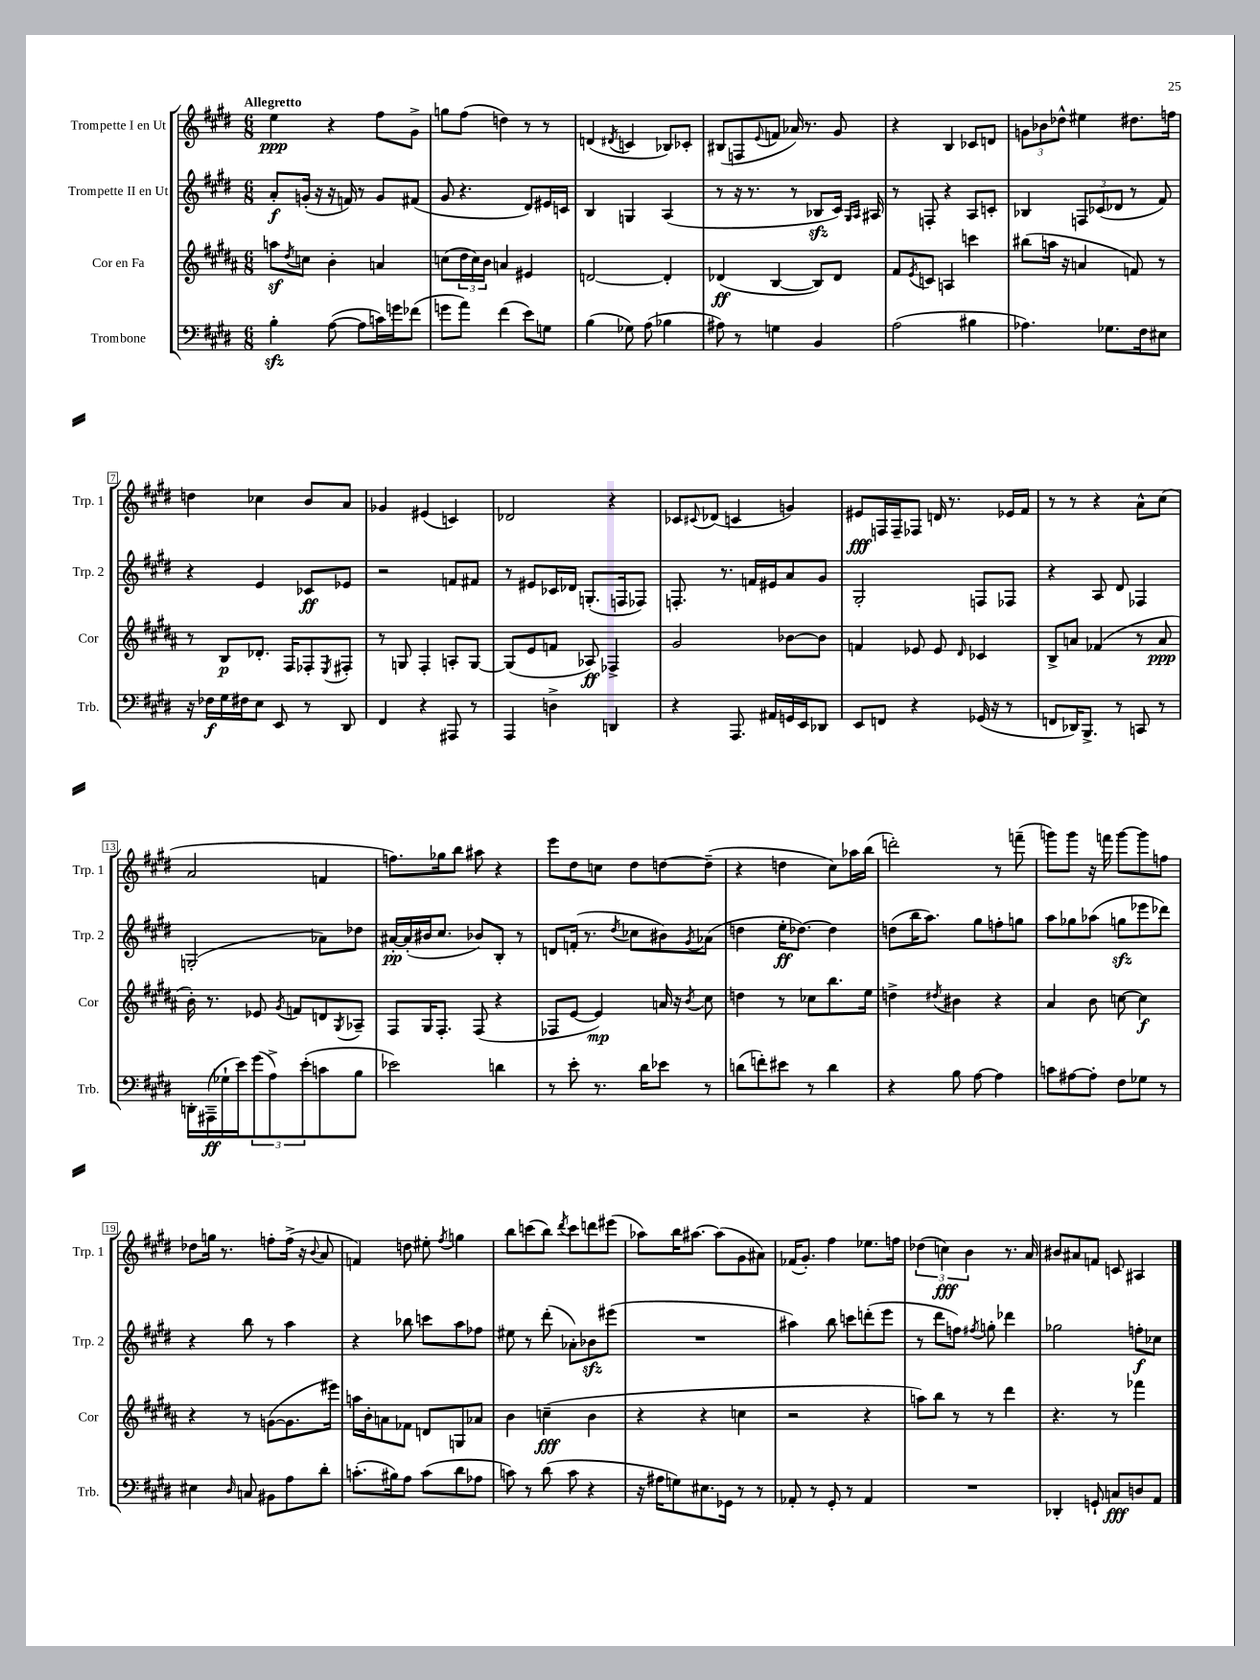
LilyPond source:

<<
\new StaffGroup <<
\new Staff = "s0" \with { instrumentName = "Trompette I en Ut" shortInstrumentName = "Trp. 1" } {
    \clef treble \key e \major \numericTimeSignature \time 6/8 \tempo "Allegretto"
    e''4\ppp r4 fis''8 gis'8-> |
    g''8 fis''8( d''4) r8 r8 |
    d'4( \acciaccatura { dis'8 } c'4 bes8) ces'8-. |
    bis8( f8 \appoggiatura { e'8 } f'8 aes'16) r8. gis'8 |
    r4 b4 ces'8 d'8 |
    \tuplet 3/2 { g'8 bes'8 des''8-^ } eis''4 dis''8. f''16 |
    d''4 ces''4 b'8 a'8 |
    ges'4 eis'4( c'4) |
    des'2 r4 |
    ces'8 \appoggiatura { cis'8 } des'8( c'4 g'4) |
    eis'8\fff f16 f16-- fes8 d'16 r8. ees'16 fis'16 |
    r8 r8 r4 a'8-^ cis''8( |
    a'2 f'4 |
    f''8.) ges''16 b''8 ais''8 r4 |
    e'''8 dis''8 c''8 dis''8 d''8~ d''8--( |
    r4 d''4 cis''8) aes''16 b''16( |
    d'''2-.) r8 f'''8--( |
    g'''8) g'''8 r16 f'''16 g'''8~ g'''8 f''8 |
    des''8 g''16 r8. f''8-. f''16->( r16 \appoggiatura { b'8 } a'8 |
    f'4) d''8 eis''8-. \acciaccatura { fis''8 } g''4 |
    b''8 c'''8( b''8) \acciaccatura { dis'''8 } c'''8 d'''8 eis'''8( |
    aes''8) b''16 ais''8.~ ais''8( gis'8 ais'8) |
    fes'16( gis'8.-.) fis''4 ees''8. f''16 |
    \tuplet 3/2 { des''4( c''4\fff) b'4 } r8. a'16 |
    bis'8 ais'8 f'8 c'8 ais4 \bar "|." |
}
\new Staff = "s1" \with { instrumentName = "Trompette II en Ut" shortInstrumentName = "Trp. 2" } {
    \clef treble \key e \major \numericTimeSignature \time 6/8
    a'8-.\f g'16-.( r16 r16 f'16) r8 g'8 fis'8( |
    gis'8 r4. dis'8) eis'16 c'16 |
    b4 g4 a4( |
    r8 r16 r8. r8 bes8\sfz cis'16) \grace { gis16 a16 } ais16 |
    r8 f8-. r4 a8 c'8-. |
    bes4 \tuplet 3/2 { f8 ces'8( des'8 } r8 fis'8) |
    r4 e'4 ces'8\ff ees'8 |
    r2 f'8 fis'8 |
    r8 eis'8 ces'16 des'16 g8.-.( f16 fes8) |
    f8.-. r8. f'16 eis'16 a'8 gis'8 |
    gis2-. f8 fes8 |
    r4 a8 dis'8 fes4 |
    g2-.( aes'8) des''8 |
    ais'16~-.\pp ais'16-.( bis'16 cis''8. bes'8) b8-. r8 |
    d'8 f'16-.( r8. \acciaccatura { dis''8 } ces''8 bis'8) \acciaccatura { gis'8 } aes'8( |
    d''4 e''16-.\ff des''8.~) des''4 |
    d''8( b''16 a''8.) gis''8 f''8-. g''8 |
    a''8 ges''8 aes''8( g''8\sfz ees'''8 des'''8) |
    r4 b''8 r8 a''4 |
    r4 bes''8 c'''8 a''8 fes''8 |
    eis''8 r8 dis'''8-.( aes'8-.) bes'8\sfz eis'''8( |
    R2. |
    ais''4) b''8 c'''8 d'''8-.( e'''8 |
    r8 dis'''8 f''8) \acciaccatura { fis''8 } g''8-. des'''4 |
    ges''2 f''8-.\f ces''8 \bar "|." |
}
\new Staff = "s2" \with { instrumentName = "Cor en Fa" shortInstrumentName = "Cor" } {
    \clef treble \key b \major \numericTimeSignature \time 6/8
    a''8\sf \acciaccatura { dis''8 } c''8 b'4-. a'4 |
    c''8( \tuplet 3/2 { dis''16 c''16) b'16 } a'4 eis'4 |
    d'2~ d'4-. |
    des'4\ff( b4~ b8) des'8 |
    fis'8 \acciaccatura { e'8 } c'8 a4 c'''4 |
    bis''8( a''16 r16 a'4 f'8) r8 |
    r8 b8\p des'8.-. fis16 fes8-. \acciaccatura { e8 } fis8-. |
    r8 g8 fis4-. a8-. g8~ |
    g8( e'8 f'8 aes8\ff) fes4-> |
    gis'2 bes'8~ bes'8 |
    f'4 ees'8 ees'8 \grace { dis'16 } ces'4 |
    b8-> a'8 fes'4( r8 a'8\ppp |
    b'16-.) r8. ees'8 \acciaccatura { gis'8 } f'8 d'8 \acciaccatura { gis8 } aes8-- |
    fis8 gis16 fis8.-. fis8( r4 |
    fes8 e'8~ e'4\mp) a'16 r16 \acciaccatura { b'8 } cis''8 |
    d''4 r8 ces''8 b''8. e''16 |
    d''4-> \acciaccatura { dis''8 } bis'4 r4 |
    ais'4 b'8 c''8~ c''4\f |
    r4 r8 g'8~( g'8. eis'''16) |
    a''16 b'16-. a'8 fes'8 d'8 g8 aes'8 |
    b'4 c''4--\fff( b'4 |
    r4 r4 c''4 |
    r2 r4 |
    a''8) b''8 r8 r8 dis'''4 |
    r4. r8 fes'''4 \bar "|." |
}
\new Staff = "s3" \with { instrumentName = "Trombone" shortInstrumentName = "Trb." } {
    \clef bass \key e \major \numericTimeSignature \time 6/8
    b4-.\sfz a8~( a8 c'16) g'16 fes'8( |
    g'8 a'8) fis'4( e'8) g8 |
    b4( ges8) a8( bes4 |
    ais8) r8 g4 b,4 |
    a2( bis4 |
    aes4.) ges8. fis16 eis8 |
    r16 fes16\f gis16 fis16 e8 e,8 r8 dis,8 |
    fis,4 r4 ais,,8 r8 |
    a,,4 d4-> d,4 |
    r4 a,,8. ais,16 g,16 e,16 des,8 |
    e,8 f,8 r4 ges,16( r16 r8 |
    f,8 des,16) b,,8.-> r8 c,8 r8 |
    d,16-. ais,,16--\ff( ges16-! e'16) \tuplet 3/2 { gis'8( a8->) e'8-.( } c'8 b8 |
    ees'2) d'4 |
    r8 e'8-. r8. dis'16 ees'8 r8 |
    d'8( f'8-.) eis'8 r8 d'4 |
    r4 b8 a8~ a4 |
    c'8 ais8~ ais8-. fis8 ges8 r8 |
    eis4 \grace { dis16 } c8 bis,8 a8 dis'8-. |
    c'8.-.( bis16) a8 c'8( dis'8 aes8 |
    c'8) r8 dis'8( c'8 r4 |
    r16 ais16 g8) eis8. ges,16 r8 r8 |
    aes,8-. r8 gis,8-. r8 aes,4 |
    R2. |
    des,4-. g,8-! c8\fff d8 a,8 \bar "|." |
}
>>
>>
\layout { \context { \Score \override BarNumber.stencil = #(make-stencil-boxer 0.1 0.3 ly:text-interface::print) } }
